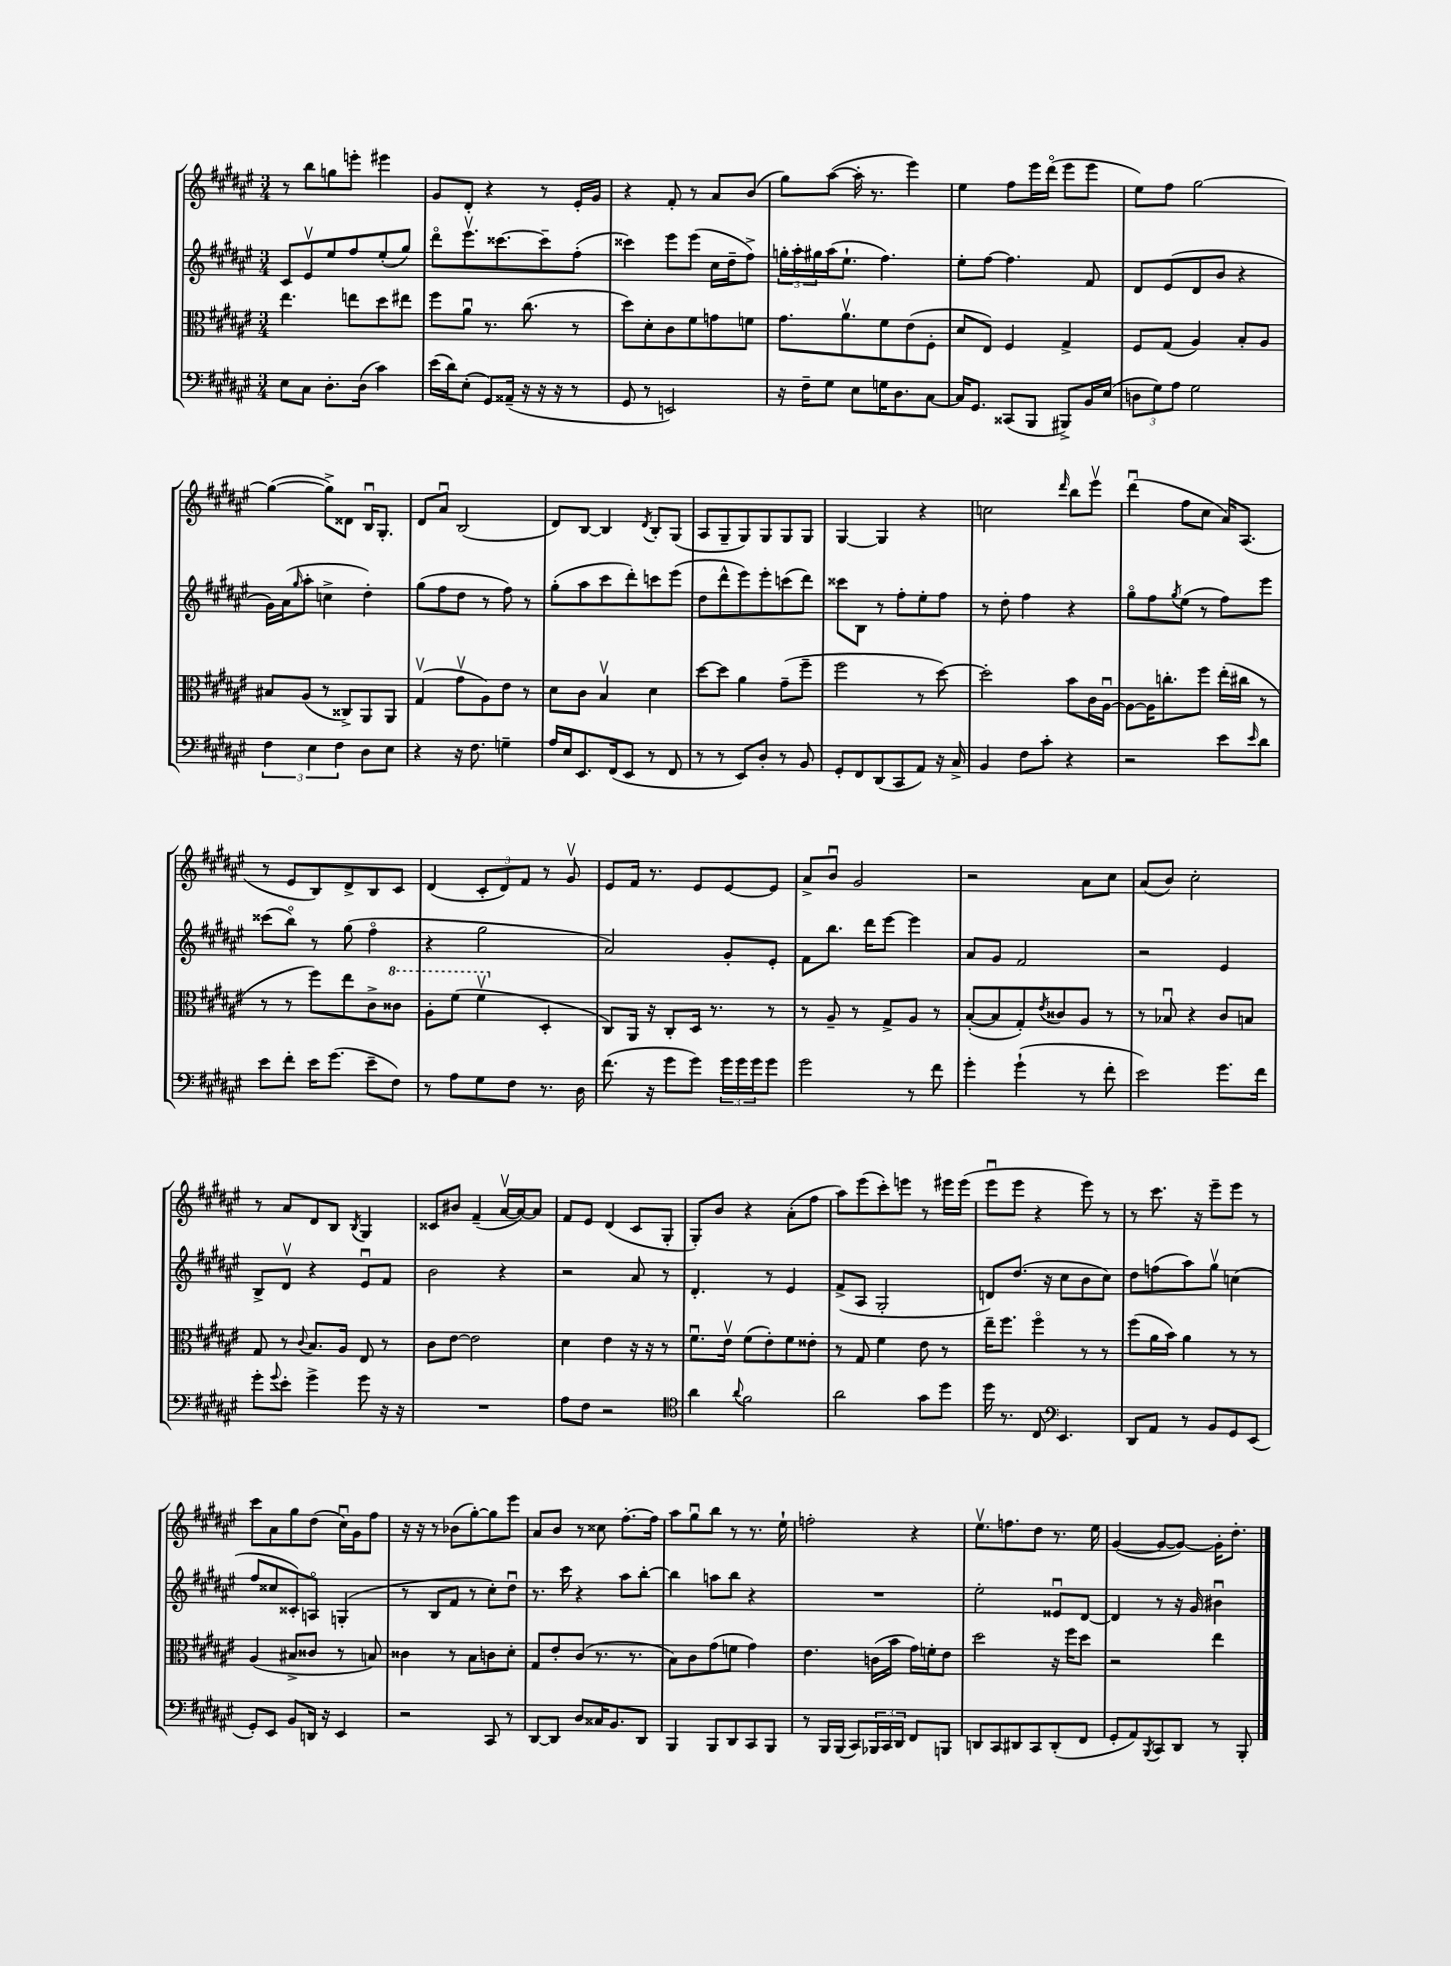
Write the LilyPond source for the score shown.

<<
\new StaffGroup <<
\new Staff = "s0" {
    \clef treble \key fis \major \numericTimeSignature \time 3/4
    r8 b''8 g''8 e'''8-. eis'''4 |
    gis'8 dis'8-. r4 r8 eis'16-. gis'16 |
    r4 fis'8-. r8 ais'8 b'8( |
    gis''8) ais''8~( ais''16-. r8. eis'''4) |
    eis''4 fis''8 eis'''16 dis'''16\flageolet( eis'''8 eis'''8 |
    eis''8) fis''8 gis''2~ |
    gis''4~( gis''8->) disis'8 b16\downbow gis8.-. |
    dis'8 ais'8\downbow b2( |
    dis'8) b8~ b4 \acciaccatura { dis'8 } b8-. gis8( |
    ais8 gis8-- gis8) gis8 gis8 gis8 |
    gis4~ gis4 r4 |
    c''2 \grace { dis'''16 } b''8 eis'''8\upbow |
    dis'''4\downbow( fis''8 cis''8 ais'16) ais8.( |
    r8 eis'8 b8) dis'8-> b8 cis'8 |
    dis'4( \tuplet 3/2 { cis'8-. dis'8) fis'8 } r8 gis'8\upbow |
    eis'8 fis'16 r8. eis'8 eis'8~ eis'8 |
    ais'8-> b'8\downbow gis'2 |
    r2 ais'8 cis''8 |
    ais'8( b'8) cis''2-. |
    r8 ais'8 dis'8 b8 \acciaccatura { b8 } gis4 |
    cisis'8 bis'8 fis'4--( ais'16~\upbow ais'16~) ais'8 |
    fis'8 eis'8 dis'4( cis'8 gis8-. |
    gis8-.) b'8 r4 ais'8-.( fis''8 |
    ais''8) eis'''8( cis'''8-.) e'''8 r8 eis'''16 eis'''16( |
    eis'''8\downbow eis'''8 r4 eis'''8) r8 |
    r8 cis'''8. r16 eis'''8-- eis'''8 r8 |
    cis'''8 ais'8 gis''8 dis''8( cis''16\downbow) gis'16 fis''8 |
    r16 r16 r8 bes'8( gis''8~-.) gis''8 eis'''8 |
    ais'8 b'8 r8 cisis''8 fis''8.~-. fis''16 |
    ais''8 gis''8\downbow b''8 r8 r8. eis''16-! |
    f''2-. r4 |
    eis''8.\upbow f''8. dis''8 r8. eis''16 |
    gis'4~( gis'8~ gis'8~) gis'16-. dis''8.-. \bar "|." |
}
\new Staff = "s1" {
    \clef treble \key fis \major \numericTimeSignature \time 3/4
    cis'8 eis'8\upbow eis''8 fis''8 eis''8-.( gis''8) |
    dis'''8\flageolet eis'''8.\upbow cisis'''8.~ cisis'''8-- fis''8-.( |
    cisis'''4) eis'''8 eis'''8( cis''16 dis''16-- fis''8->) |
    \tuplet 3/2 { g''16-. ais''16-. gis''16 } ais''16( eis''8.-! fis''4.) |
    eis''8-. fis''8~ fis''4. fis'8 |
    dis'8 eis'8( dis'8 b'8 r4 |
    gis'16) ais'16( \grace { gis''16 } ais''8-. c''4-> dis''4-.) |
    gis''8( fis''8 dis''8 r8 fis''8) r8 |
    gis''8-.( ais''8 cis'''8 dis'''8-.) c'''8 eis'''8( |
    dis''8 dis'''8-^ eis'''8) eis'''8-. c'''8( dis'''8) |
    cisis'''8 b8 r8 fis''8-. eis''8-. fis''8 |
    r8 dis''8-. fis''4 r4 |
    gis''8\flageolet fis''8 \acciaccatura { gis''8 } eis''8( r8 fis''8) eis'''8 |
    cisis'''8( b''8\flageolet) r8 gis''8( fis''4\flageolet |
    r4 gis''2 |
    ais'2) gis'8-. eis'8-. |
    fis'8 b''8. dis'''16 eis'''8~ eis'''4 |
    ais'8 gis'8 fis'2 |
    r2 eis'4 |
    b8-> dis'8\upbow r4 eis'8\downbow fis'8 |
    b'2 r4 |
    r2 ais'8 r8 |
    dis'4.-. r8 eis'4 |
    fis'8->( ais8 gis2-. |
    d'8) dis''8.( r16 cis''8 b'8 cis''8) |
    dis''8 f''8( ais''8) gis''8\upbow c''4( |
    fis''8 cisis''8 cisis'8-.) a8\flageolet g4-.( |
    r8 b8 fis'8 r8 cis''8-.) dis''8\downbow |
    r8. cis'''16 r4 ais''8 b''8~-. |
    b''4 a''8 b''8 r4 |
    R2. |
    eis''2-. eisis'8\downbow dis'8~ |
    dis'4 r8 r16 gis'16 bis'4\downbow \bar "|." |
}
\new Staff = "s2" {
    \clef alto \key fis \major \numericTimeSignature \time 3/4
    eis''4. e''8 dis''8 eis''8 |
    fis''8 ais'8\downbow r8. cis''8.( r8 |
    dis''8) dis'8-. cis'8 fis'8 g'8 f'8 |
    gis'8. ais'8.\upbow fis'8 eis'8( fis8-. |
    dis'8 eis8) fis4 gis4-> |
    fis8 gis8( ais4) b8-. ais8 |
    bis8 ais8( r8 cisis8->) ais,8 ais,8 |
    gis4\upbow( gis'8\upbow ais8) eis'8 r8 |
    dis'8 cis'8 b4\upbow dis'4 |
    dis''8~ dis''8 ais'4 gis'8--( fis''8-- |
    fis''2 r8 dis''8~) |
    dis''2-. b'8 cis'16 ais16~\downbow |
    ais8~ ais16 c''8.-. fis''8 eis''16-.( cis''16 r8 |
    r8 r8 fis''8) eis''8 cis'8-> \ottava #1 cisis''8 |
    ais'8-. fis''8( fis''4\upbow \ottava #0 dis4-. |
    cis8) ais,16 r16 cis8-. dis16 r8. r8 |
    r8 ais8-- r8 gis8-> ais8 r8 |
    b8~-.( b8 gis8-.) \acciaccatura { eis'8 } cisis'8 ais8 r8 |
    r8 bes8\downbow r4 cis'8 b8 |
    gis8 r8 \appoggiatura { cis'8 } b8. ais16 eis8 r8 |
    cis'8 eis'8~ eis'2 |
    dis'4 eis'4 r16 r16 r8 |
    fis'8.\downbow eis'16\upbow fis'8( eis'8-.) fis'8 eisis'8-. |
    r8 gis8 fis'4 eis'8 r8 |
    eis''16-- fis''8. fis''4\flageolet r8 r8 |
    fis''8( ais'16 b'16) ais'4 r8 r8 |
    ais4( bis8-> cisis'8 r8 b8) |
    cisis'4 r8 b8 c'8 dis'8-. |
    gis8 eis'8-. cis'8( r8. r8. |
    b8) cis'8 gis'8( f'8 gis'4) |
    eis'4. c'16( b'16 gis'16) f'16-. eis'8 |
    dis''2 r16 fis''16 dis''8 |
    r2 eis''4 \bar "|." |
}
\new Staff = "s3" {
    \clef bass \key fis \major \numericTimeSignature \time 3/4
    eis8 cis8 dis8.-. dis16( cis'4) |
    eis'16( dis'16) eis8-.( gis,8) aisis,16--( r16 r16 r16 r8 |
    gis,8 r8 e,2) |
    r16 fis16-- gis8 eis8 g16 dis8. cis8~ |
    cis16 gis,8. cisis,8( b,,8 bis,,8->) b,16 eis16( |
    \tuplet 3/2 { d8 gis8) ais8 } gis2 |
    \tuplet 3/2 { fis4 eis4 fis4 } dis8 eis8 |
    r4 r16 fis8. g4-- |
    ais16 eis16 eis,8. fis,16( eis,8 r8 fis,8 |
    r8 r8 eis,8) dis8-. r8 b,8 |
    gis,8-. fis,8 dis,8( cis,8 ais,8) r16 cis16-> |
    b,4 fis8 cis'8-. r4 |
    r2 eis'8 \grace { eis'16 } dis'8 |
    eis'8 fis'8-. eis'16 gis'8.( eis'8-- fis8) |
    r8 ais8 gis8 fis8 r8. dis16 |
    fis'8.( r16 gis'8 gis'8) \tuplet 3/2 { gis'16 gis'16 gis'16 } gis'8 |
    gis'2 r8 fis'8 |
    gis'4-. gis'4-!( r8 fis'8-. |
    eis'2) gis'8. fis'16 |
    gis'8-. \appoggiatura { gis'8 } eis'8-. gis'4-> gis'8 r16 r16 |
    R2. |
    ais8 fis8 r2 |
    \clef tenor ais'4 \appoggiatura { ais'8 } fis'2 |
    ais'2 gis'8 dis''8 |
    dis''16 r8. cis8 \clef bass eis,4. |
    dis,8 ais,8 r8 b,8 gis,8 eis,8( |
    gis,8-.) eis,8 b,8 d,16 r16 eis,4 |
    r2 cis,8 r8 |
    dis,8~ dis,8 dis8 cisis16 b,8. dis,8 |
    b,,4 b,,8 dis,8 cis,8 b,,8 |
    r8 b,,16 b,,16( cis,8) \tuplet 3/2 { bes,,16 cis,16 dis,16 } fis,8 b,,8 |
    d,8 cis,8 dis,8 cis,8 dis,8-.( fis,8 |
    gis,8-. ais,8) \acciaccatura { b,,8 } cis,8 dis,8 r8 b,,8-. \bar "|." |
}
>>
>>
\layout { \context { \Score \remove "Bar_number_engraver" } }
